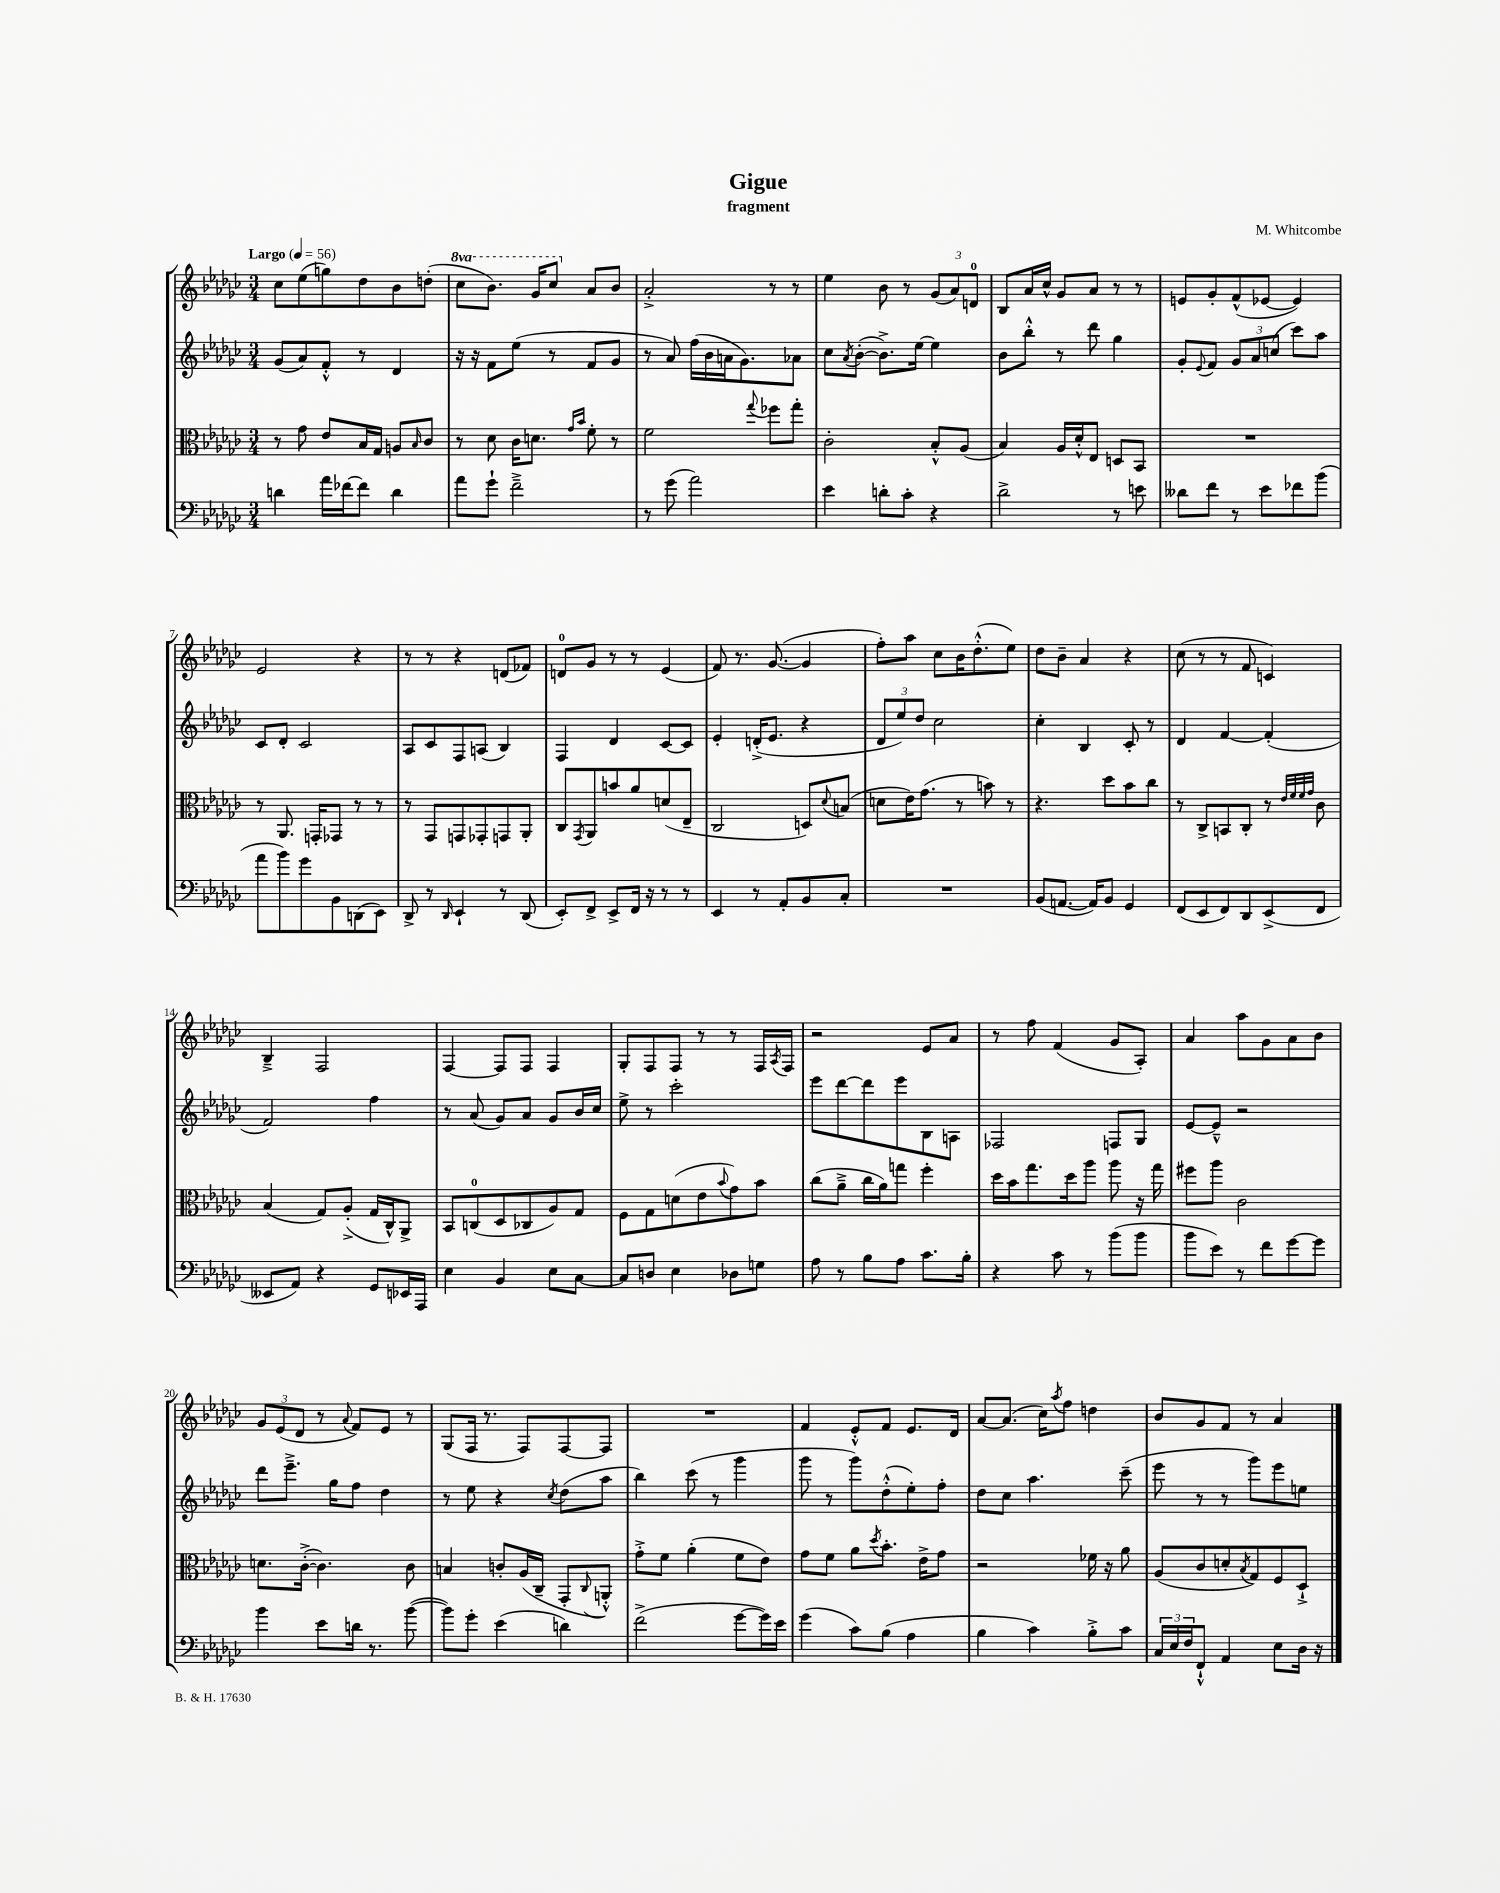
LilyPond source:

\header { title = "Gigue" composer = "M. Whitcombe" subtitle = "fragment" }
<<
\new StaffGroup <<
\new Staff = "s0" {
    \clef treble \key ges \major \numericTimeSignature \time 3/4 \set Staff.ottavationMarkups = #ottavation-simple-ordinals \tempo "Largo" 4 = 56
    ces''8 ees''8( g''8) des''8 bes'8 d''8-.( |
    \ottava #1 ces'''8 bes''8.) ges''16 ces'''8 \ottava #0 aes'8 bes'8 |
    aes'2-.-> r8 r8 |
    ees''4 bes'8 r8 \tuplet 3/2 { ges'8( aes'8) d'8-0 } |
    bes8 aes'16 ces''16-^ ges'8 aes'8 r8 r8 |
    e'8 ges'8-. f'8-^( ees'8~ ees'4) |
    ees'2 r4 |
    r8 r8 r4 d'8( fes'8) |
    d'8-0 ges'8 r8 r8 ees'4( |
    f'8) r8. ges'8.~( ges'4 |
    f''8-.) aes''8 ces''8 bes'16 des''8.-.-^( ees''8) |
    des''8 bes'8-- aes'4 r4 |
    ces''8( r8 r8 f'8 c'4) |
    bes4---> f2 |
    f4~ f8 f8 f4 |
    ges8-. f8 f8 r8 r8 f16 \acciaccatura { aes8 } f16 |
    r2 ees'8 aes'8 |
    r8 f''8 f'4( ges'8 aes8-.) |
    aes'4 aes''8 ges'8 aes'8 bes'8 |
    \tuplet 3/2 { ges'8 ees'8( des'8 } r8 \appoggiatura { aes'8 } f'8) ees'8 r8 |
    ges8( f16 r8. f8) f8~ f8 |
    R2. |
    f'4 ees'8-.-^ f'8 ees'8. des'16 |
    aes'8~ aes'8.( ces''16) \acciaccatura { aes''8 } f''8 d''4 |
    bes'8 ges'8 f'8 r8 aes'4 \bar "|." |
}
\new Staff = "s1" {
    \clef treble \key ges \major \numericTimeSignature \time 3/4
    ges'8( aes'8) f'8-.-^ r8 des'4 |
    r16 r16 f'8 ees''8( r8 f'8 ges'8 |
    r8 aes'8) f''16( bes'16 a'16 ges'8.) aes'8 |
    ces''8 \acciaccatura { aes'8 } bes'8~-.( bes'8.->) ees''16~ ees''4 |
    bes'8 bes''8-.-^ r8 des'''8 ges''4 |
    ges'8-. \appoggiatura { ees'8 } f'8 \tuplet 3/2 { ges'8 aes'8 c''8( } ces'''8) aes''8 |
    ces'8 des'8-. ces'2 |
    aes8 ces'8 f8 a8( bes4) |
    f4 des'4 ces'8~ ces'8 |
    ees'4-. d'16-.->( ees'8. r4 |
    \tuplet 3/2 { des'8 ees''8) des''8 } ces''2 |
    ces''4-. bes4 ces'8-. r8 |
    des'4 f'4~ f'4-.( |
    f'2) f''4 |
    r8 aes'8( ges'8) aes'8 ges'8 bes'16 ces''16 |
    ees''8-> r8 ces'''2-. |
    ees'''8 des'''8~ des'''8 ees'''8 bes8 a8 |
    fes2 f8 ges8 |
    ees'8~ ees'8---^ r2 |
    des'''8 ees'''8.---> ges''16 f''8 des''4 |
    r8 ees''8 r4 \acciaccatura { ces''8 } des''8( aes''8 |
    bes''4) ces'''8( r8 ges'''4 |
    ges'''8 r8 ges'''8) des''8-.-^( ees''8-.) f''8-. |
    des''8 ces''8 aes''4. ces'''8--( |
    ees'''8 r8 r8 ges'''8) ees'''8 e''8 \bar "|." |
}
\new Staff = "s2" {
    \clef alto \key ges \major \numericTimeSignature \time 3/4
    r8 ges'8 ees'8 bes16 ges16 a8 \grace { bes16 } ces'8 |
    r8 des'8 ces'16 d'8. \grace { ges'16 bes'16 } f'8-. r8 |
    f'2 \appoggiatura { ges''8 } fes''8 ges''8-. |
    ces'2-. bes8-.-^ aes8( |
    bes4) aes16 des'16-.-^ ees8 d8 bes,8 |
    R2. |
    r8 aes,8. g,16-. ges,8 r8 r8 |
    r8 ges,8 g,8 ges,8-. g,8 aes,8-. |
    ces8 \acciaccatura { ges,8 } aes,8 b'8 aes'8 d'8( ees8-- |
    ces2 d8) \appoggiatura { des'8 } b8( |
    d'8 ees'16) ges'8.( r8 b'8) r8 |
    r4. des''8 bes'8 ces''8 |
    r8 ces8-> b,8 ces8-. r8 \grace { ees'32 f'32 f'32 ges'32 } ces'8 |
    bes4( ges8) aes8-.->( ges16 ces16-^) aes,8-> |
    bes,8 c8-0( des8 ces8 aes8) ges8 |
    f8 ges8 d'8( ees'8 \appoggiatura { bes'8 } ges'8) bes'8 |
    ces''8( aes'8---> ces''16 aes'16) g''8 f''4-. |
    des''16 bes'16 ges''8. des''16 aes''8 aes''8 r16 ges''16 |
    fis''8 aes''8 ces'2 |
    d'8. ces'16~-.->( ces'4.) ces'8 |
    b4 c'8-. aes16( ces16-- ges,8-. \appoggiatura { ces8 } a,8-.-^) |
    ges'8-.-> f'8 aes'4-.( f'8 ees'8) |
    ges'8 f'8 aes'8 \acciaccatura { des''8 } bes'8.-. ees'16-> ges'8 |
    r2 fes'16 r16 aes'8 |
    aes8( ces'8 d'8-. \acciaccatura { bes8 } ges8) f8 des8-!-> \bar "|." |
}
\new Staff = "s3" {
    \clef bass \key ges \major \numericTimeSignature \time 3/4
    d'4 aes'16 fes'16~ fes'8 d'4 |
    aes'8 ges'8-! f'2---> |
    r8 ges'8( aes'2) |
    ees'4 d'8-. ces'8-. r4 |
    des'2-> r8 e'8 |
    deses'8 f'8 r8 ees'8 fes'8 bes'8( |
    aes'8 bes'8) ges'8 bes,8 d,8( ees,8) |
    des,8-> r8 \grace { des,16 } ees,4-! r8 des,8( |
    ees,8-.) f,8-> ees,8-> f,16 r16 r8 r8 |
    ees,4 r8 aes,8-. bes,8 ces8-. |
    R2. |
    bes,8( a,8.~ a,16) bes,8 ges,4 |
    f,8( ees,8 f,8) des,8 ees,8->( f,8 |
    eeses,8 aes,8) r4 ges,8 ees,16 aes,,16 |
    ees4 bes,4 ees8 ces8~ |
    ces8 d8 ees4 des8 g8 |
    aes8 r8 bes8 aes8 ces'8. bes16-. |
    r4 ces'8 r8 bes'8( bes'8 |
    bes'8 ees'8) r8 f'8 ges'8~ ges'8 |
    bes'4 ees'8 d'16 r8. bes'8~( |
    bes'8) ges'8-. ees'4( d'4) |
    f'2->( ges'8~ ges'16) ees'16 |
    ges'4( ces'8) bes8( aes4 |
    bes4 ces'4) bes8-.-> ces'8 |
    \tuplet 3/2 { ces16 ees16 f16 } f,8-!-^ aes,4 ees8 des16 r16 \bar "|." |
}
>>
>>
